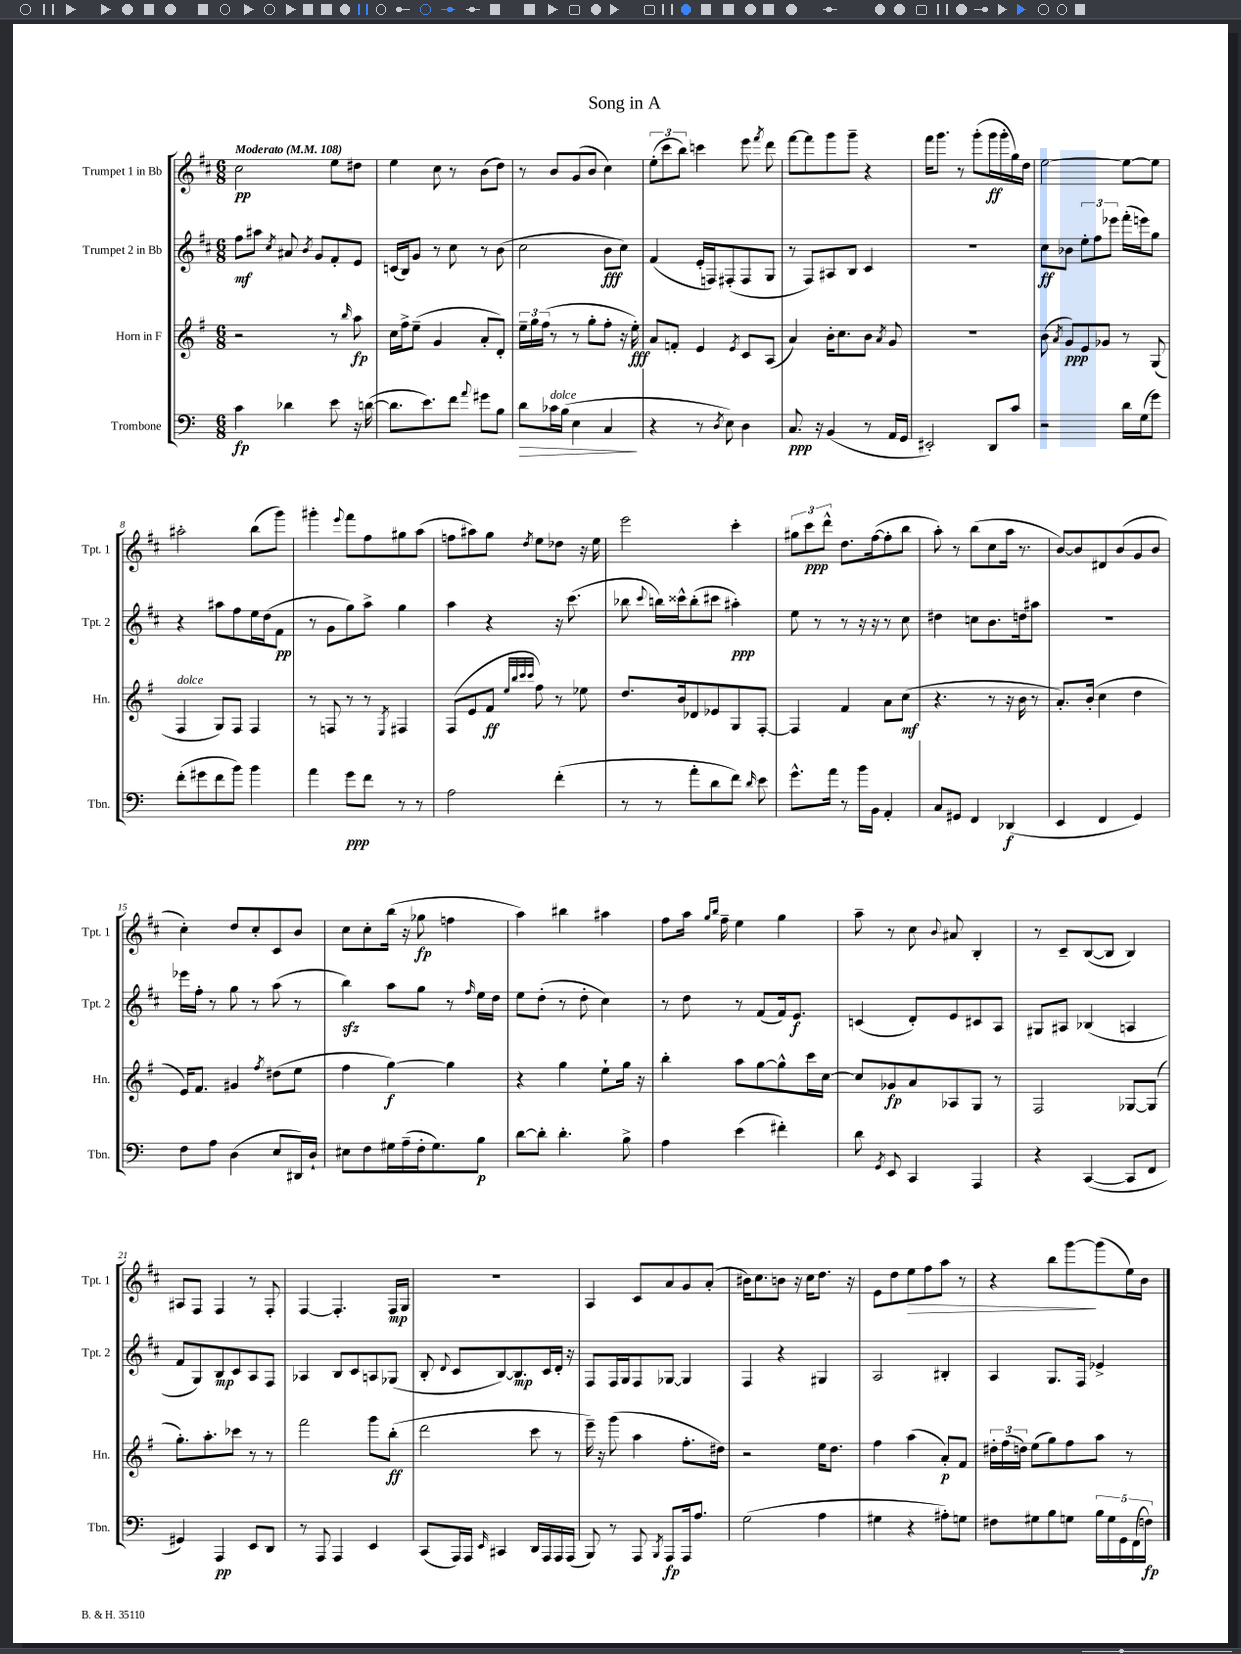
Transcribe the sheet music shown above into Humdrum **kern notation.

**kern	**kern	**kern	**kern
*staff4	*staff3	*staff2	*staff1
*clefF4	*clefG2	*clefG2	*clefG2
*k[]	*k[f#]	*k[f#c#]	*k[f#c#]
*M6/8	*M6/8	*M6/8	*M6/8
*MM108	*MM108	*MM108	*MM108
4c	2r	8ff#	2cc#
.	.	8aa#	.
.	.	8qcc#	.
4d-	.	8a#	.
.	.	8qb	.
.	.	8g	.
8e	8r	8f#'	8ee
.	16qqbb	.	.
16r	8aa	8e	8dd#
([16d	.	.	.
=	=	=	=
8.d]	16cc	(16c	4ee
.	16ff#^	16B)	.
.	(8ee~	8g	.
8.e)	.	.	.
.	4g	8r	8cc#
8f	.	8cc#	8r
8qqa	.	.	.
8g#	8a'	8r	(8b
8B	8d')	(8b	8dd)
=	=	=	=
8d	24ee~	2cc#	8r
.	24gg	.	.
.	(24ff#	.	.
16c-	8r	.	8b
(16B	.	.	.
4E	8r	.	(8g
.	8gg'	.	8b
4C	8ff#'	8b	4cc#)
.	16r	8cc#)	.
.	16ee')	.	.
=	=	=	=
4r	8a	(4f#	(12ee'
.	.	.	12ccc#
.	8f'	.	.
.	.	.	12bb)
8r	4e	16e'	4ccc
.	.	16F)	.
8qD	.	.	.
8E)	.	(8F#'	.
.	8qe	.	.
4D	8c	8F#	8eee
.	.	.	8qfff#
.	(8A	8G	8ddd
=	=	=	=
8.C	4a)	8r	[8fff#
.	.	8F#)	8fff#]
16r	.	.	.
(4BB	16b'	8A#	8ggg
.	8.cc	.	.
.	.	8B	8ggg~
8r	8b	4c#	4r
.	8qa	.	.
16AA	8g	.	.
16GG	.	.	.
=	=	=	=
2EE#')	2.r	2.r	16fff#
.	.	.	8.ggg
.	.	.	8r
.	.	.	(8ggg'
8DD	.	.	16ggg
.	.	.	16ggg'
8c	.	.	16gg)
.	.	.	16dd
=	=	=	=
2r	(8b	8cc#	[2ee
.	8qa	.	.
.	8g)	8b-	.
.	8e	12ee'	.
.	.	12ff#	.
.	8g-	.	.
.	.	12eee-	.
16d	8r	(16fff#'	8ee_
(16G	.	16eee)	.
8g)	(8G	8gg	8ee]
=	=	=	=
(8f'	4F#	4r	2aa#'
8g#	.	.	.
8f	8G)	8aa#	.
8b)	8F#	8ff#	.
4b	4F#	16ee	(8bb
.	.	(16dd	.
.	.	8f#	8ggg)
=	=	=	=
4a	8r	8r	4ggg#'
.	8F	8g	.
.	.	.	8qqeee
8g	8r	8gg)	8fff#
8f	8r	8aa^	8ff#
.	8qE	.	.
8r	4F#	4gg	8gg#
8r	.	.	(8aa
=	=	=	=
2A	(8F#	4aa	8ff
.	8e	.	8aa#)
.	8f#	4r	8gg
.	32qqee	.	.
.	32qqbb	.	.
.	32qqccc	.	.
.	32qqccc	.	8qdd
.	8ff#)	.	8ee
(4f'	8r	16r	8dd-
.	.	(8.ccc#	.
.	8ee-	.	16r
.	.	.	16ee
=	=	=	=
8r	8.dd	8bb-	2eee
.	.	8qqccc#	.
8r	.	16bb)	.
.	16b	16ccc##^^	.
8a'	8d-	(8bb'	.
8d	8e-	8ccc#	.
8f)	8G	4aa#')	4ccc#'
16qqd	.	.	.
8e	[8F#'	.	.
=	=	=	=
8.g^^	4F#]	8ee	12gg#
.	.	.	12ccc#
.	.	8r	.
.	.	.	12ddd^^
16a	.	.	.
8r	4f#	8r	8.dd
16b	.	16r	.
16BB	.	16r	([16ff#
4AA'	8a	8r	8ff#']
.	(8cc	8cc#	8bb
=	=	=	=
8C	4.r	4dd#	8aa')
8GG#	.	.	8r
4FF	.	8cc	(8bb
.	8r	8.b	8cc#
(4DD-	16r	.	16aa
.	16b	16dd	8.r
.	8r	8aa#	.
=	=	=	=
4EE	8.a')	2.r	[8b)
.	.	.	8b]
.	(16b'	.	.
4FF	4cc	.	8d#
.	.	.	(8b
4GG)	4dd	.	8g
.	.	.	8b
=	=	=	=
8F	16e)	16eee-	4cc#')
.	8.f#	16ff#'	.
8A	.	8r	.
(4D	4g#	8gg	8dd
.	.	8r	8cc#'
.	8qff#	.	.
8E	(8dd#	(8aa	8c#
16DD#)	8ee	8r	8b
16D`	.	.	.
=	=	=	=
8E#	4ff#	4bb)	8cc#
8F	.	.	8cc#'
16G#	[4gg)	8aa	(16bb
(16A~	.	.	16r
16F'	.	8gg	8gg-
8.G#)	.	.	.
.	4gg]	8r	4ff
.	.	16qqff#	.
8B	.	16ee	.
.	.	16dd	.
=	=	=	=
[8d	4r	8ee	4aa)
8d']	.	(8dd'	.
4.d'	4gg	8r	4bb#
.	.	8dd'	.
.	8ee`	4cc#)	4aa#
8B^	16gg	.	.
.	16r	.	.
=	=	=	=
4A	4bb'	8r	8ff#
.	.	8dd	16aa
.	.	.	16qqgg
.	.	.	16qqbb
.	.	.	16ff#~
(4e	8aa	8r	4ee
.	[8gg	(8f#	.
4f#')	8gg^^]	16f#)	4gg
.	.	8.e	.
.	16ccc	.	.
.	[16cc	.	.
=	=	=	=
8d	8cc]	(4c	8aa~
8qGG	.	.	.
8EE	8g-	.	8r
4CC	8a	8d')	8cc#
.	.	.	8qqb
.	8A-	8e	8a#
4AAA	8G	8c#	4B'
.	8r	8A	.
=	=	=	=
4r	2F#	8G#	8r
.	.	8A#	8c#~
([4CC	.	(4B-	([8B
.	.	.	8B]
8CC]	[8G-	4A	4B)
8FF	(8G-]	.	.
=	=	=	=
4GG#)	8.gg')	8f#	8A#
.	.	8G)	8F#
.	8.aa'	.	.
4AAA	.	8B	4F#
.	8ccc-	8c#	.
8EE	8r	8A	8r
8DD	8r	8F#	8F#'
=	=	=	=
8r	2fff#	4A-	[4F#
8AAA	.	.	.
4AAA	.	8B	4.F#']
.	.	8c#	.
4EE	8ggg	8A	.
.	(8bb'	(8G-	16F#
.	.	.	16G
=	=	=	=
(8CC	2ddd	8B'	2.r
.	.	8qqd	.
16AAA)	.	8c#	.
16AAA	.	.	.
16qqEE	.	.	.
4CC#	.	[8B)	.
.	.	8.B]	.
16DD	8ccc	.	.
16AAA	.	16c#	.
16AAA	8r	16d'	.
(16AAA	.	16r	.
=	=	=	=
8BBB)	16eee~)	8F#	4A
.	16r	.	.
8r	(8ggg	16F#	.
.	.	16G	.
8AAA	4aa	8F#	8c#
8qBBB	.	.	.
8AAA	.	[8G-	8a
16AAA	8.ff#'	4G-]	8g
8.A	.	.	.
.	.	.	(8a'
.	16dd#)	.	.
=	=	=	=
(2G	2r	4F#	16b#)
.	.	.	8.cc#
.	.	4r	8b
.	.	.	16r
.	.	.	16cc#
4A	16ee	4G#	8.dd
.	8.dd	.	.
.	.	.	16r
=	=	=	=
4G#	4ff#	2A	8e
.	.	.	8dd
4r	(4aa	.	8ee
.	.	.	8ff#
8A#')	8a')	4B#'	8aa
8G	8f#	.	8r
=	=	=	=
8F#	24dd#'	4A	4r
.	(24ff#	.	.
.	24dd)	.	.
8G#	(8ee	.	.
8B	8gg)	8.G	8bb
8G	8ff#	.	[8ggg
.	.	16F#	.
20B	8aa	4e-^	(8ggg]
20G	.	.	.
20GG	.	.	.
.	8r	.	16ee)
(20FF	.	.	.
.	.	.	16b
20F)	.	.	.
==	==	==	==
*-	*-	*-	*-
